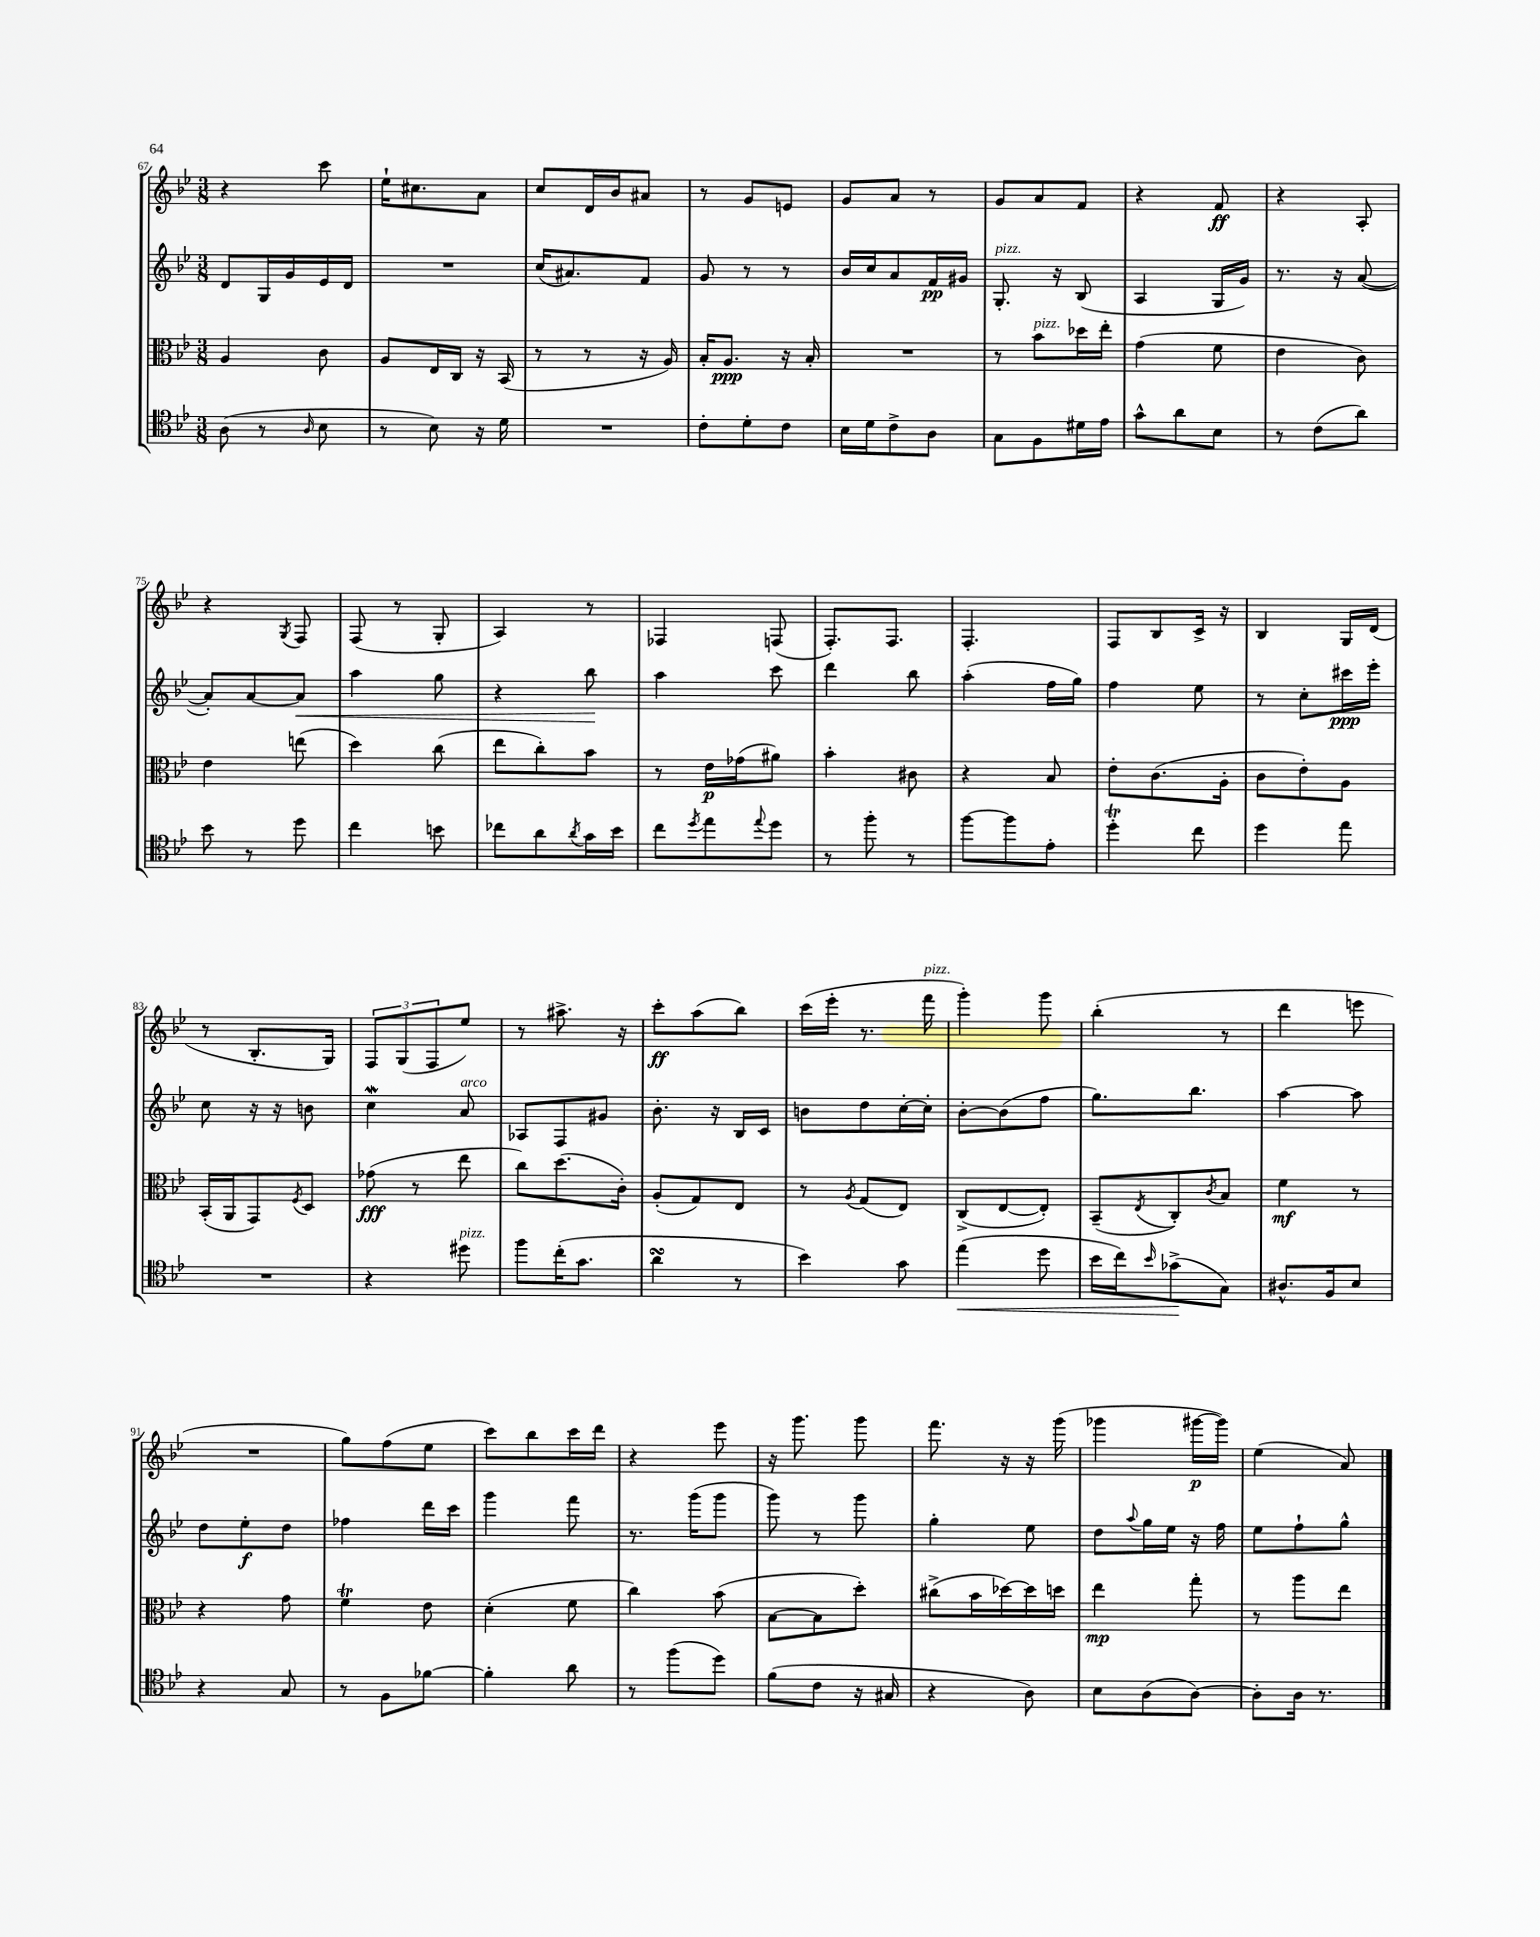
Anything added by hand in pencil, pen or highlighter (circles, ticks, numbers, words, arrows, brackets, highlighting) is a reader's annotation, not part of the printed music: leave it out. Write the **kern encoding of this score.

**kern	**dynam	**kern	**dynam	**kern	**dynam	**kern	**dynam
*part4	*part4	*part3	*part3	*part2	*part2	*part1	*part1
*staff4	*staff4	*staff3	*staff3	*staff2	*staff2	*staff1	*staff1
*clefC4	*	*clefC3	*	*clefG2	*	*clefG2	*
*k[b-e-]	*	*k[b-e-]	*	*k[b-e-]	*	*k[b-e-]	*
*M3/8	*	*M3/8	*	*M3/8	*	*M3/8	*
=67	=67	=67	=67	=67	=67	=67	=67
(8A\	.	4A/	.	8d/L	.	4r	.
8r	.	.	.	16G/L	.	.	.
.	.	.	.	16g/	.	.	.
16qqA/	.	.	.	.	.	.	.
8B-\	.	8c\	.	16e-/	.	8ccc\	.
.	.	.	.	16d/JJ	.	.	.
=68	=68	=68	=68	=68	=68	=68	=68
8r	.	8A/L	.	4.r	.	16ee-`\KL	.
.	.	.	.	.	.	8.cc#X\	.
8B-\)	.	16E-/L	.	.	.	.	.
.	.	16C/JJ	.	.	.	.	.
16r	.	16r	.	.	.	8a\J	.
16d\	.	(16BB-/	.	.	.	.	.
=69	=69	=69	=69	=69	=69	=69	=69
4.r	.	8r	.	(16cc/KL	.	8cc/L	.
.	.	.	.	8.a#X/)	.	.	.
.	.	8r	.	.	.	16d/L	.
.	.	.	.	.	.	16b-/J	.
.	.	16r	.	8f/J	.	8a#X/J	.
.	.	16A/)	.	.	.	.	.
=70	=70	=70	=70	=70	=70	=70	=70
8c'\L	.	16B-'/KL	.	8g/	.	8r	.
.	.	8.A/J	ppp	.	.	.	.
8d'\	.	.	.	8r	.	8g/L	.
8c\J	.	16r	.	8r	.	8en/J	.
.	.	16B-'/	.	.	.	.	.
=71	=71	=71	=71	=71	=71	=71	=71
16B-\LL	.	4.r	.	16b-/LL	.	8g/L	.
16d\J	.	.	.	16cc/J	.	.	.
8c^\	.	.	.	8a/	.	8a/J	.
8A\J	.	.	.	16f/L	pp	8r	.
.	.	.	.	16g#X/JJ	.	.	.
=72	=72	=72	=72	=72	=72	=72	=72
!	!	!	!	!LO:TX:a:i:t=pizz.	!	!	!
8G\L	.	8r	.	8.G'/	.	8g/L	.
!	!	!LO:TX:a:i:t=pizz.	!	!	!	!	!
8F\	.	8b-\L	.	.	.	8a/	.
.	.	.	.	16r	.	.	.
16d#X\L	.	16dd-X\L	.	(8B-/	.	8f/J	.
16e-\JJ	.	16ee-'\JJ	.	.	.	.	.
=73	=73	=73	=73	=73	=73	=73	=73
8g^^\L	.	(4g\	.	4A/	.	4r	.
8a\	.	.	.	.	.	.	.
8B-\J	.	8f\	.	16G/LL	.	8f/	ff
.	.	.	.	16g/JJ)	.	.	.
=74	=74	=74	=74	=74	=74	=74	=74
8r	.	4e-\	.	8.r	.	4r	.
(8c\L	.	.	.	.	.	.	.
.	.	.	.	16r	.	.	.
8a\J)	.	8c\)	.	([8a/	.	8A'/	.
!!LO:LB:g=z
=75	=75	=75	=75	=75	=75	=75	=75
8b-\	.	4e-\	.	8a'/L])	.	4r	.
8r	.	.	.	[8a/	.	.	.
.	.	.	.	.	.	8qG/	.
!	!	!	!	!	!LO:HP:b	!	!
8dd\	.	(8een\	.	8a/J]	<	8F/	.
=76	=76	=76	=76	=76	=76	=76	=76
4cc\	.	4dd\)	.	4aa\	.	(8F/	.
.	.	.	.	.	.	8r	.
8bn\	.	(8cc\	.	8gg\	.	8G'/	.
=77	=77	=77	=77	=77	=77	=77	=77
8cc-X\L	.	8ee-\L	.	4r	.	4A/)	.
8a\	.	8cc'\)	.	.	.	.	.
8qa/	.	.	.	.	.	.	.
16g\L	.	8b-\J	.	8bb-\	.	8r	.
16b-\JJ	.	.	.	.	.	.	.
.	.	.	.	.	[	.	.
=78	=78	=78	=78	=78	=78	=78	=78
8cc\L	.	8r	.	4aa\	.	4F-X/	.
8qdd/	.	.	.	.	.	.	.
8ee-\	.	16e-\LL	p	.	.	.	.
.	.	(16g-X\J	.	.	.	.	.
8qqee-/	.	.	.	.	.	.	.
8dd\J	.	8a#X\J)	.	8ccc\	.	(8Fn/	.
=79	=79	=79	=79	=79	=79	=79	=79
8r	.	4b-'\	.	4ddd\	.	8.F'/L)	.
8ff'\	.	.	.	.	.	.	.
.	.	.	.	.	.	8.F/J	.
8r	.	8c#X\	.	8bb-\	.	.	.
=80	=80	=80	=80	=80	=80	=80	=80
[8ff\L	.	4r	.	(4aa'\	.	4.F'/	.
8ff\]	.	.	.	.	.	.	.
8e-'\J	.	8B-/	.	16ff\LL	.	.	.
.	.	.	.	16gg\JJ)	.	.	.
=81	=81	=81	=81	=81	=81	=81	=81
4ddt'\	.	8e-'\L	.	4ff\	.	8F/L	.
.	.	(8.c\	.	.	.	8B-/	.
8cc\	.	.	.	8ee-\	.	16c^/Jk	.
.	.	16A'\Jk	.	.	.	16r	.
=82	=82	=82	=82	=82	=82	=82	=82
4dd\	.	8c\L	.	8r	.	4B-/	.
.	.	8e-'\)	.	8cc'\L	.	.	.
8ee-\	.	8A\J	.	16ccc#X\L	ppp	16G/LL	.
.	.	.	.	16eee-'\JJ	.	(16d/JJ	.
!!LO:LB:g=z
=83	=83	=83	=83	=83	=83	=83	=83
4.r	.	(16BB-'/LL	.	8cc\	.	8r	.
.	.	16AA/J	.	.	.	.	.
.	.	8GG/)	.	16r	.	8.B-'/L	.
.	.	.	.	16r	.	.	.
.	.	8qF/	.	.	.	.	.
.	.	8D/J	.	8bn\	.	.	.
.	.	.	.	.	.	16G/Jk)	.
=84	=84	=84	=84	=84	=84	=84	=84
4r	.	(8g-X\	fff	4ccW\	.	12F/L	.
.	.	.	.	.	.	(12G/	.
.	.	8r	.	.	.	.	.
.	.	.	.	.	.	12F/	.
!	!	!	!	!LO:TX:a:i:t=arco	!	!	!
!LO:TX:a:i:t=pizz.	!	!	!	!	!	!	!
8dd#X\	.	8ee-\	.	8a/	.	8ee-/J)	.
=85	=85	=85	=85	=85	=85	=85	=85
8ff\L	.	8cc\L)	.	8A-X/L	.	8r	.
(16cc'\K	.	(8.dd\	.	8F/	.	8.aa#X^\	.
8.g\J	.	.	.	.	.	.	.
.	.	.	.	8g#X/J	.	.	.
.	.	16c'\Jk)	.	.	.	16r	.
=86	=86	=86	=86	=86	=86	=86	=86
4asSsS\	.	(8A'/L	.	8.b-'\	.	8ccc'\L	ff
.	.	8G/)	.	.	.	(8aa\	.
.	.	.	.	16r	.	.	.
8r	.	8E-/J	.	16B-/LL	.	8bb-\J)	.
.	.	.	.	16c/JJ	.	.	.
=87	=87	=87	=87	=87	=87	=87	=87
4b-\)	.	8r	.	8bn\L	.	(16ccc\LL	.
.	.	.	.	.	.	16eee-'\JJ	.
.	.	8qA/	.	.	.	.	.
.	.	(8G/L	.	8dd\	.	8.r	.
8g\	.	8E-/J)	.	[16cc'\L	.	.	.
!	!	!	!	!	!	!LO:TX:a:i:t=pizz.	!
.	.	.	.	16cc'\JJ]	.	16fff\	.
=88	=88	=88	=88	=88	=88	=88	=88
!	!LO:HP:b	!	!	!	!	!	!
(4ee-\	<	(8C^/L	.	[8b-'\L	.	4ggg'\)	.
.	.	[8E-/	.	(8b-\]	.	.	.
8dd\	.	8E-'/J])	.	8ff\J	.	8ggg\	.
=89	=89	=89	=89	=89	=89	=89	=89
16b-\LL	.	(8BB-~/L	.	8.gg\L)	.	(4bb-'\	.
16cc\J)	.	.	.	.	.	.	.
16qqb-/	.	8qE-/	.	.	.	.	.
(8g-X^\	.	8C'/)	.	.	.	.	.
.	.	.	.	8.bb-\J	.	.	.
.	.	8qc/	.	.	.	.	.
8G\J)	[	8B-/J	.	.	.	8r	.
=90	=90	=90	=90	=90	=90	=90	=90
8.A#X^^/L	.	4f\	mf	[4aa\	.	4ddd\	.
16F/k	.	.	.	.	.	.	.
8B-/J	.	8r	.	8aa\]	.	8eeen\	.
!!LO:LB:g=z
=91	=91	=91	=91	=91	=91	=91	=91
4r	.	4r	.	8dd\L	.	4.r	.
.	.	.	.	8ee-'\	f	.	.
8G/	.	8g\	.	8dd\J	.	.	.
=92	=92	=92	=92	=92	=92	=92	=92
8r	.	4fT\	.	4ff-X\	.	8gg\L)	.
8F\L	.	.	.	.	.	(8ff\	.
[8f-X\J	.	8e-\	.	16ddd\LL	.	8ee-\J	.
.	.	.	.	16ccc\JJ	.	.	.
=93	=93	=93	=93	=93	=93	=93	=93
4f-'\]	.	(4d'\	.	4ggg\	.	8ccc\L)	.
.	.	.	.	.	.	8bb-\	.
8a\	.	8f\	.	8fff\	.	16ccc\L	.
.	.	.	.	.	.	16ddd\JJ	.
=94	=94	=94	=94	=94	=94	=94	=94
8r	.	4cc\)	.	8.r	.	4r	.
(8ff\L	.	.	.	.	.	.	.
.	.	.	.	(16ggg\KL	.	.	.
8dd\J)	.	(8b-\	.	8ggg\J	.	8eee-\	.
=95	=95	=95	=95	=95	=95	=95	=95
(8f\L	.	[8B-\L	.	8ggg\)	.	16r	.
.	.	.	.	.	.	8.ggg\	.
8c\J	.	8B-\]	.	8r	.	.	.
16r	.	8dd'\J)	.	8ggg\	.	8ggg\	.
16G#X/	.	.	.	.	.	.	.
=96	=96	=96	=96	=96	=96	=96	=96
4r	.	(8cc#X^\L	.	4gg'\	.	8.fff\	.
.	.	16b-\L	.	.	.	.	.
.	.	[16dd-X\)	.	.	.	16r	.
8A\)	.	16dd-\]	.	8ee-\	.	16r	.
.	.	16ddn\JJ	.	.	.	(16ggg\	.
=97	=97	=97	=97	=97	=97	=97	=97
8B-\L	.	4ee-\	mp	8dd\L	.	4ggg-X\	.
.	.	.	.	8qqaa/	.	.	.
(8A\	.	.	.	16gg\L	.	.	.
.	.	.	.	16ee-\JJ	.	.	.
[8A\J)	.	8gg'\	.	16r	.	[16ggg#X\LL	p
.	.	.	.	16ff\	.	16ggg#\JJ])	.
=98	=98	=98	=98	=98	=98	=98	=98
8A'\L]	.	8r	.	8ee-\L	.	(4ee-\	.
16A\Jk	.	8aa\L	.	8ff`\	.	.	.
8.r	.	.	.	.	.	.	.
.	.	8ee-\J	.	8gg^^\J	.	8a/)	.
==	==	==	==	==	==	==	==
*-	*-	*-	*-	*-	*-	*-	*-
